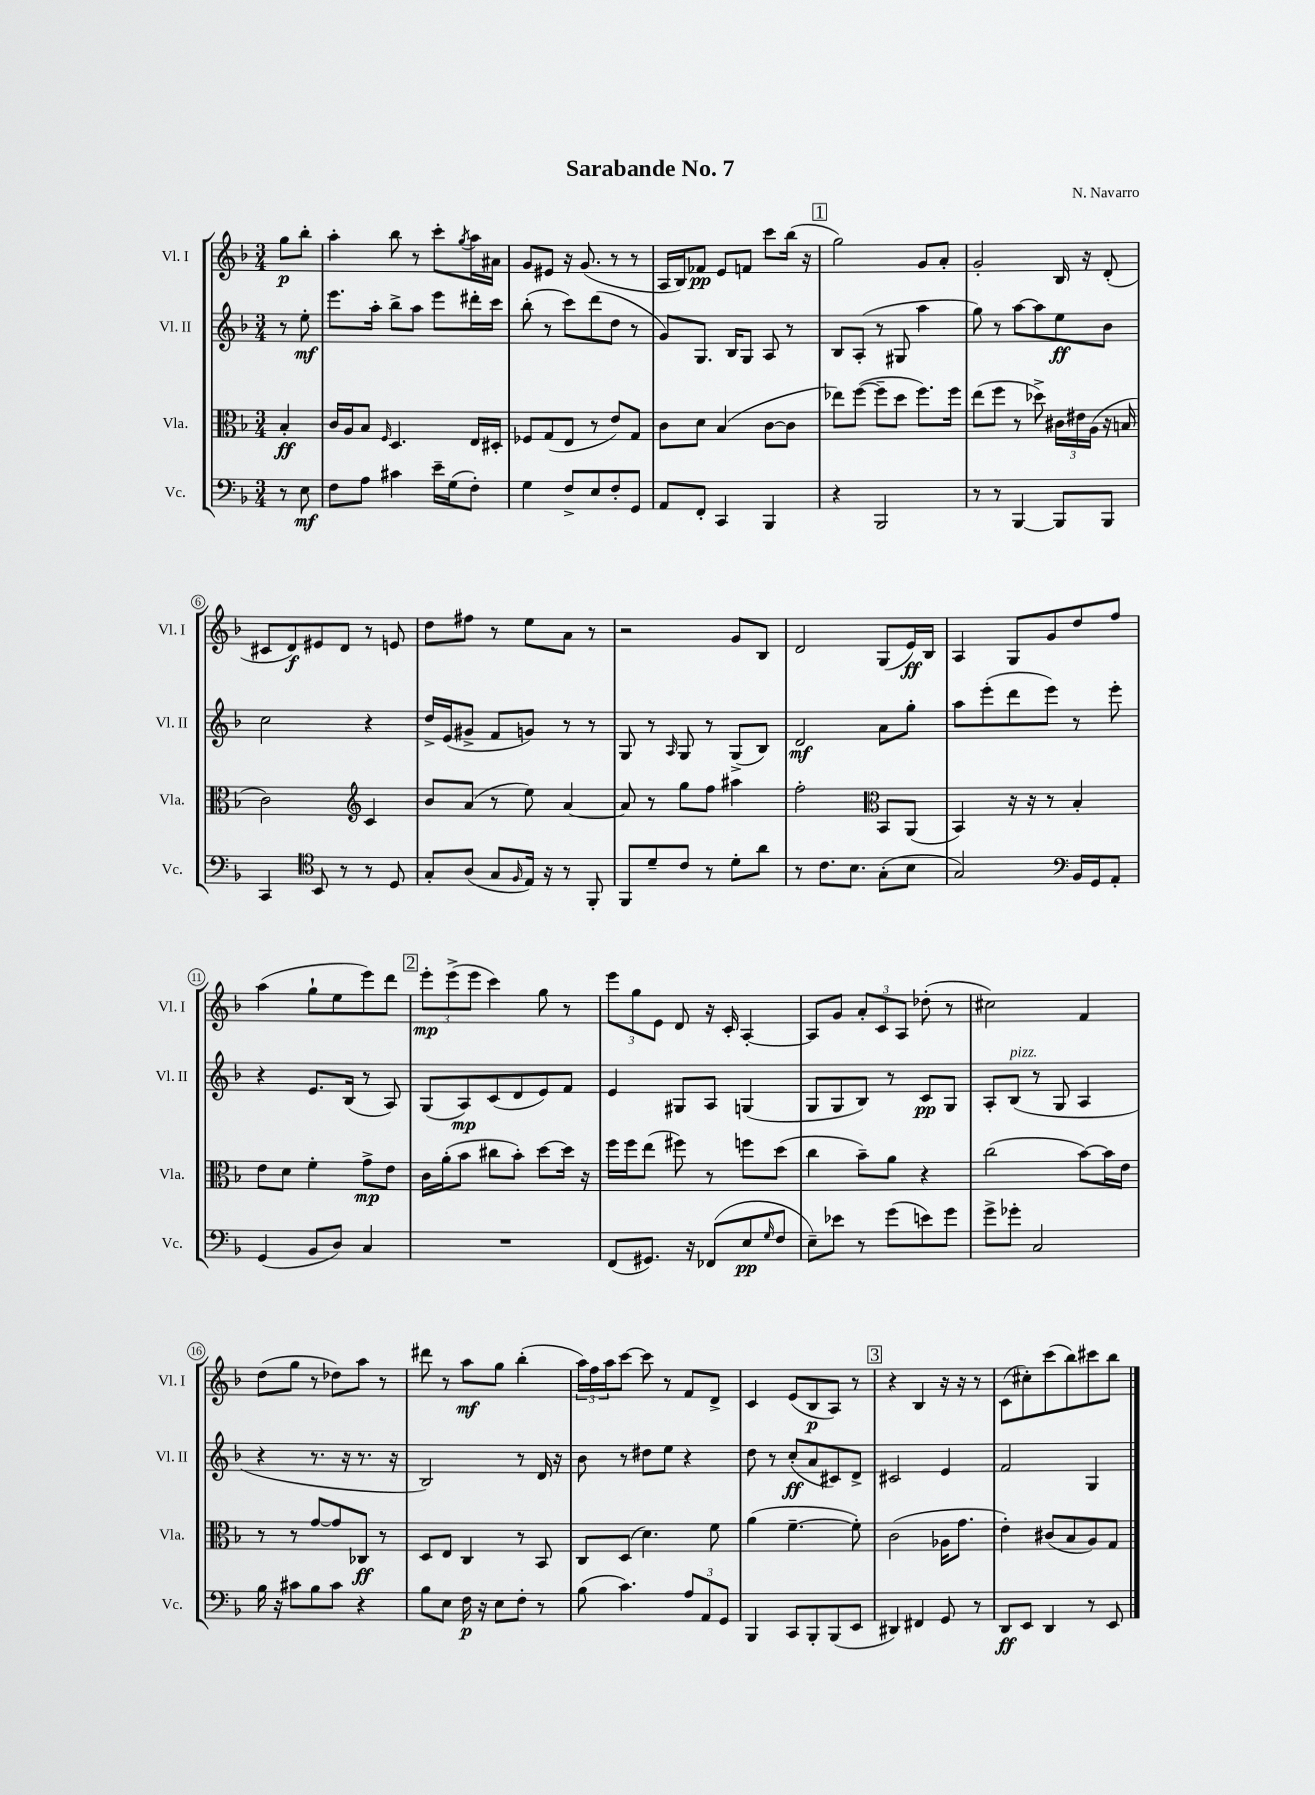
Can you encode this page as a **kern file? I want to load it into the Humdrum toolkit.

**kern	**kern	**kern	**kern
*staff4	*staff3	*staff2	*staff1
*clefF4	*clefC3	*clefG2	*clefG2
*k[b-]	*k[b-]	*k[b-]	*k[b-]
*M3/4	*M3/4	*M3/4	*M3/4
8r	4B-'/	8r	8gg\L
8E\	.	8ee'\	8bb-'\J
=	=	=	=
8F\L	16c/LL	8.eee\L	4aa'\
.	16A/J	.	.
8A\J	8B-/J	.	.
.	.	16aa'\Jk	.
.	16qqF/	.	.
4c#\	4.D/	8bb-^\L	8bb-\
.	.	8aa\J	8r
16e~\LL	.	8eee\L	8ccc'\L
(16G\J	.	.	.
.	.	.	8qgg/
8F'\J)	16E/LL	16ddd#'\L	16aa\L
.	16D#'/JJ	16ccc\JJ	16a#\JJ
=	=	=	=
4G\	8F-/L	(8bb-'\	8g/L
.	(8G/	8r	8e#/J
8F^/L	8E/J	8ccc\L)	16r
.	.	.	(8.g/
8E/	8r	(8ddd\	.
8F'/	8e/L)	8dd\J	8r
8GG/J	8G/J	8r	8r
=	=	=	=
8AA/L	8c\L	8g/L)	16A/LL
.	.	.	16B-/J)
8FF'/J	8d\J	8.G/J	8f-/J
4CC/	(4B-/	.	8e/L
.	.	16B-/LK	.
.	.	8G/J	8f/J
4BBB-/	[8c\L	8A/	8ccc\L
.	8c\]J	8r	(16bb-\Jk
.	.	.	16r
=	=	=	=
4r	8ee-\L)	8B-/L	2gg\)
.	([8ff\J	(8A'/J	.
2BBB-/	8ff~\]L	8r	.
.	8dd\J	8G#/	.
.	8.ff\L)	4aa\	8g/L
.	.	.	8a'/J
.	16ff\Jk	.	.
=	=	=	=
8r	(8ee\L	8gg\)	2g'/
8r	8ff\J	8r	.
[4BBB-/	8r	[8aa\L	.
.	8dd-^\)	8aa\]	.
8BBB-/]L	24c#\LL	8ee\	16B-/
.	24e#\	.	.
.	.	.	16r
.	(24A\JJ	.	.
8BBB-/J	16r	8b-\J	(8d'/
.	16B/	.	.
=	=	=	=
4CC/	2c\)	2cc\	8c#/L
.	.	.	8d/)
*clefC4	*	*	*
8BB-/	.	.	8e#/
8r	.	.	8d/J
*	*clefG2	*	*
8r	4c/	4r	8r
8D/	.	.	8e/
=	=	=	=
8G'/L	8b-/L	16dd^/LL	8dd\L
.	.	(16e/J	.
(8A/J	(8a/J	8g#^/J	8ff#\J
8G/L	8r	8f/L	8r
16qqF/	.	.	.
16E/Jk)	8ee\)	8g/J)	8ee\L
16r	.	.	.
8r	[4a/	8r	8a\J
8FF'/	.	8r	8r
=	=	=	=
8FF/L	8a/]	8G/	2r
8d~/	8r	8r	.
.	.	16qqA/	.
8c/J	8gg\L	8G/	.
8r	8ff\J	8r	.
8d'\L	4aa#\	(8G^/L	8g/L
8a\J	.	8B-/J)	8B-/J
=	=	=	=
8r	2ff'\	2d/	2d/
8.c\L	.	.	.
8.B-\J	.	.	.
*	*clefC3	*	*
(8G'\L	8BB-/L	8a\L	(8G/L
8B-\J	(8AA/J	8gg'\J	16e/L)
.	.	.	16B-/JJ
=	=	=	=
2G/)	4BB-/)	8aa\L	4A/
.	.	(8eee'\	.
.	16r	8ddd\	8G/L
.	16r	.	.
.	8r	8eee\J)	8g/
*clefF4	*	*	*
16BB-/LL	4B-'/	8r	8dd/
16GG/J	.	.	.
8AA'/J	.	8eee'\	8ff/J
=	=	=	=
(4GG/	8e\L	4r	(4aa\
.	8d\J	.	.
8BB-/L	4f'\	8.e/L	8gg`\L
8D/J)	.	.	8ee\
.	.	(16B-/Jk	.
4C/	8g^\L	8r	8eee\)
.	8e\J	8A/)	8ddd\J
=	=	=	=
2.r	16c\LL	(8G/L	12eee'\L
.	(16a'\J	.	.
.	.	.	(12eee^\
.	8b-\J	8A/)	.
.	.	.	12eee\J
.	8cc#\L	(8c/	4ccc\)
.	8b-'\J)	8d/	.
.	[8dd\L	8e/)	8gg\
.	16dd\]Jk	8f/J	8r
.	16r	.	.
=	=	=	=
(8FF/L	16ff\LL	4e/	12eee\L
.	16ff\J	.	.
.	.	.	12gg\
8.GG#/J)	(8ee\J	.	.
.	.	.	12e\J
.	8ff#\)	8G#/L	8d/
16r	.	.	.
(8FF-/L	8r	8A/J	16r
.	.	.	16c'/
8E/	8ff\L	(4G/	[4A'/
16qqG/	.	.	.
8F/J	(8dd\J	.	.
=	=	=	=
8E~\L)	4cc\	8G/L	8A/]L
8e-\J	.	8G/	8g/J
8r	8b-~\L)	8B-/J)	12a'/L
.	.	.	12c/
(8g\L	8a\J	8r	.
.	.	.	12A/J
8e\)	4r	8c/L	(8dd-'\
8g\J	.	8G/J	8r
=	=	=	=
8g^\L	(2cc\	8A'/L	2cc#\)
8g-'\J	.	(8B-/J	.
2C/	.	8r	.
.	.	8G/	.
.	[8b-\L)	4A/	4f/
.	16b-\]L	.	.
.	16e\JJ	.	.
=	=	=	=
16B-\	8r	4r	(8dd\L
16r	.	.	.
8c#\L	8r	.	8gg\J
8B-\	[8g/L	8.r	8r
8c#\J	8g/]	.	8dd-\L)
.	.	16r	.
4r	8C-/J	8.r	8aa\J
.	8r	.	8r
.	.	16r	.
=	=	=	=
8B-\L	8D/L	2B-/)	8ddd#\
8E\J	8E/J	.	8r
16F\	4C/	.	8aa\L
16r	.	.	.
8E\L	.	.	8gg\J
8F'\J	8r	8r	(4bb-'\
8r	8BB-/	16d/	.
.	.	16r	.
=	=	=	=
(8B-\	8C/L	8b-\	24aa\LL)
.	.	.	24ff\
.	.	.	24aa\J
4.c\)	(8D/J	8r	[8ccc\J
.	4.d\)	8dd#\L	8ccc\]
.	.	8ee\J	8r
12A/L	.	4r	8f/L
12AA/	.	.	.
.	8f\	.	8d^/J
12GG/J	.	.	.
=	=	=	=
4BBB-/	(4a\	8dd\	4c/
.	.	8r	.
8CC/L	[4.f~\	(8cc'/L	(8e/L
8BBB-'/	.	8a/	8B-/
(8BBB-/	.	8c#/)	8A/J)
8EE/J	8f'\])	8d^/J	8r
=	=	=	=
4DD#/)	(2c\	2c#/	4r
4FF#/	.	.	4B-/
8GG/	16A-\LK	4e/	16r
.	8.g\J	.	16r
8r	.	.	8r
=	=	=	=
8DD/L	4e'\)	2f/	(8c\L
8EE/J	.	.	8cc#'\)
4DD/	(8c#/L	.	(8ccc\
.	8B-/	.	8bb-\)
8r	8A/)	4G/	8ccc#\
8EE/	8G/J	.	8bb-\J
==	==	==	==
*-	*-	*-	*-
